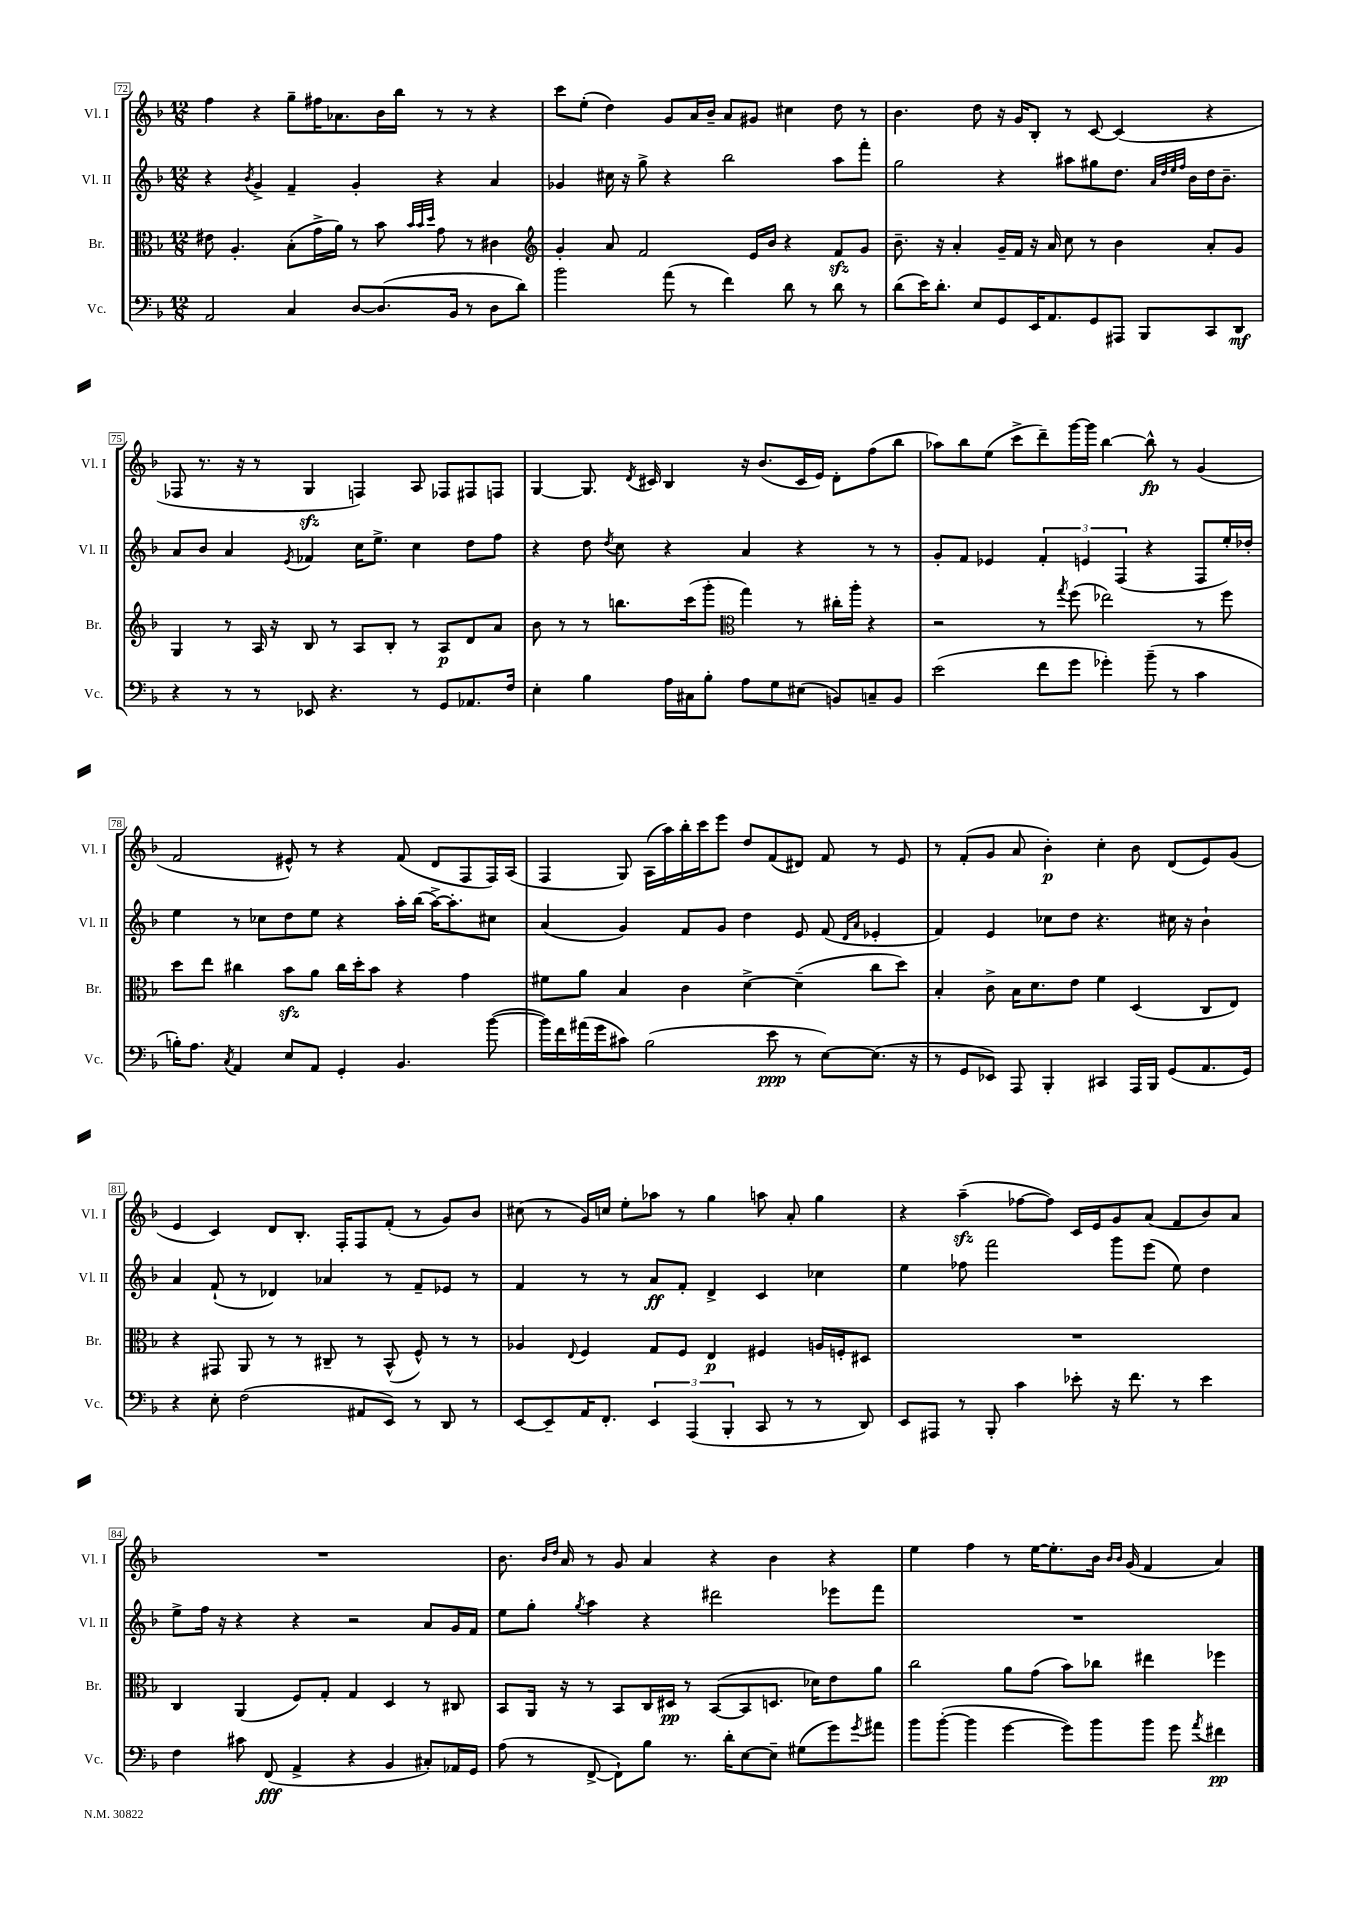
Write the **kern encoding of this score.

**kern	**kern	**kern	**kern
*staff4	*staff3	*staff2	*staff1
*clefF4	*clefC3	*clefG2	*clefG2
*k[b-]	*k[b-]	*k[b-]	*k[b-]
*M12/8	*M12/8	*M12/8	*M12/8
2AA	8e#	4r	4ff
.	4.A'	.	.
.	.	8qb-	.
.	.	4g^	4r
4C	(8B-'	4f~	8gg~
.	16g^	.	16ff#
.	16a)	.	8.a-
[8D	8r	4g'	.
(8.D]	8b-	.	16b-
.	.	.	16bb-
.	32qqb-	.	.
.	32qqb-	.	.
.	32qqdd	.	.
.	8g	4r	8r
16BB-	.	.	.
8r	8r	.	8r
8D	4c#	4a	4r
8d)	.	.	.
=	=	=	=
*	*clefG2	*	*
2b-	4g'	4g-	8ccc
.	.	.	(8ee'
.	8a	16cc#	4dd)
.	.	16r	.
.	2f	8gg^	.
(8a	.	4r	8g
8r	.	.	16a
.	.	.	16b-~
4f)	.	2bb-	8a
.	16e	.	8g#
.	16b-	.	.
8d	4r	.	4cc#
8r	.	.	.
8d	8f	8aa	8dd
8r	8g	8fff'	8r
=	=	=	=
(8d	8.b-~	2gg	4.b-
16e)	.	.	.
8.d'	16r	.	.
.	4a'	.	.
8E	.	.	8dd
8GG	16g~	4r	16r
.	16f	.	16g
16EE	16r	.	8B-'
8.AA	16a	.	.
.	8cc	8aa#	8r
8GG	8r	8gg#	[8c
8AAA#	4b-	8.dd	(4c]
8BBB-	.	.	.
.	.	32qqa	.
.	.	32qqdd	.
.	.	32qqee	.
.	.	32qqff	.
.	.	16b-	.
8CC	8a'	16dd	4r
.	.	8.b-~	.
8DD	8g	.	.
=	=	=	=
4r	4G	8a	8F-
.	.	8b-	8.r
8r	8r	4a	.
.	.	.	16r
8r	16A	.	8r
.	16r	.	.
.	.	8qe	.
8EE-	8B-	4f-	4G
4.r	8r	.	.
.	8A	16cc	4F)
.	.	8.ee^	.
.	8B-'	.	.
8r	8r	4cc	8A
8GG	8A	.	8F-
8.AA-	8d	8dd	8F#
.	8a	8ff	8F
16F	.	.	.
=	=	=	=
4E'	8b-	4r	[4G
.	8r	.	.
4B-	8r	8dd	8.G]
.	.	8qdd	.
.	8.bb	8cc	.
.	.	.	8qd
.	.	.	16c#
16A	.	4r	4B-
16C#	(16ccc	.	.
8B-'	8ggg'	.	.
*	*clefC3	*	*
8A	4gg)	4a	16r
.	.	.	(8.b-
8G	.	.	.
(8E#	8r	4r	16c#
.	.	.	16e)
8BB)	16cc#'	.	8d'
.	16aa'	.	.
8C~	4r	8r	(8ff
8BB	.	8r	8bb-
=	=	=	=
(2e	2r	8g'	8aa-)
.	.	8f	8bb-
.	.	4e-	(8ee
.	.	.	8ccc^
8f	8r	6f'	8ddd~)
.	8qgg	.	.
8g	(8ff	.	[16ggg
.	.	6e	.
.	.	.	16ggg]
4g-')	2ee-)	.	[4bb-
.	.	(6F	.
(8b-~	.	4r	8bb-^^]
8r	.	.	8r
4c	8r	8F	(4g
.	8ff	16ee')	.
.	.	16dd-'	.
=	=	=	=
16B')	8dd	4ee	2f
8.A	.	.	.
.	8ee	.	.
8qC	.	.	.
4AA	4cc#	8r	.
.	.	8cc-	.
8E	8b-	8dd	8e#^^)
8AA	8a	8ee	8r
4GG'	16cc#	4r	4r
.	16dd'	.	.
.	8b-	.	.
4.BB-	4r	16aa'	(8f
.	.	(16bb-	.
.	.	[16aa^)	8d
.	.	8.aa']	.
.	4g	.	8F
([8b-	.	8cc#	16F)
.	.	.	(16A
=	=	=	=
16b-])	8f#	(4a	4F
16f	.	.	.
(16a#	8a	.	.
16g	.	.	.
8c#)	4B-	4g)	8G)
(2B-	.	.	(16A
.	.	.	16aa)
.	4c	8f	16bb-'
.	.	.	16ccc
.	.	8g	8eee
.	[4d^	4dd	8dd
8e	.	.	(8f
8r	(4d~]	8e	8d#)
[8E)	.	(8f	8f
.	.	16qqd	.
.	.	16qqa	.
(8.E]	8cc	4e-'	8r
.	8dd)	.	8e
16r	.	.	.
=	=	=	=
8r	4B-'	4f)	8r
8GG	.	.	(8f'
8EE-)	8c^	4e	8g
8AAA	16B-	.	8a
.	8.d	.	.
4BBB-'	.	8cc-	4b-')
.	8e	8dd	.
4CC#	4f	4.r	4cc'
16AAA	(4D	.	8b-
16BBB-	.	.	.
(8GG	.	16cc#	(8d
.	.	16r	.
8.AA	8C	4b-`	8e)
.	8E)	.	(8g
16GG)	.	.	.
=	=	=	=
4r	4r	4a	4e
8E'	8GG#	(8f`	4c)
(2F	8AA	8r	.
.	8r	4d-)	8d
.	8r	.	8.B-'
.	8C#~	4a-	.
.	.	.	16F'
8AA#	8r	.	8F
8EE)	(8BB-^^	8r	(8f'
8r	8F^^)	8f~	8r
8DD	8r	8e-	8g)
8r	8r	8r	8b-
=	=	=	=
[8EE	4A-	4f	(8cc#
8EE~]	.	.	8r
.	8qqE	.	.
16AA	4F	8r	16g)
8.FF'	.	.	16cc
.	.	8r	8ee'
6EE	8G	8a	8aa-
.	8F	8f'	8r
(6AAA	.	.	.
.	4E	4d^	4gg
6BBB-'	.	.	.
8CC	4F#	4c	8aa
8r	.	.	8a'
8r	16A	4cc-	4gg
.	16F'	.	.
8DD)	8D#	.	.
=	=	=	=
8EE	1.r	4ee	4r
8AAA#	.	.	.
8r	.	8ff-	(4aa~
8BBB-'	.	2fff	.
4c	.	.	[8ff-
.	.	.	8ff-])
8e-'	.	.	16c
.	.	.	16e
16r	.	8ggg	8g
8.f	.	.	.
.	.	(8eee	(8a
8r	.	8ee)	8f
4e-	.	4dd	8b-)
.	.	.	8a
=	=	=	=
4F	4C	8ee^	1.r
.	.	16ff	.
.	.	16r	.
8c#	(4AA	4r	.
(8FF	.	.	.
4AA^	8F)	4r	.
.	8G'	.	.
4r	4G	2r	.
4BB-	4D	.	.
8C#')	8r	8a	.
16AA-	8C#	16g	.
16GG	.	16f	.
=	=	=	=
(8A	8BB-	8ee	8.b-
8r	16AA	8gg'	.
.	.	.	16qqb-
.	.	.	16qqdd
.	16r	.	16a
.	.	8qgg	.
[8FF^	8r	4aa	8r
8FF`])	8BB-	.	8g
8B-	16C	4r	4a
.	16D#	.	.
8.r	8r	.	.
.	([8BB-	2ddd#	4r
16d'	.	.	.
[8E	8BB-]	.	.
8E~]	8.D	.	4b-
(8G#	.	.	.
.	16d-)	.	.
8g)	8e	8eee-	4r
8qg	.	.	.
8a#	8a	8fff	.
=	=	=	=
8b-	2cc	1.r	4ee
([8b-'	.	.	.
4b-]	.	.	4ff
[4g	8a	.	8r
.	(8g	.	[16ee
.	.	.	8.ee']
8g])	8b-)	.	.
8b-	8cc-	.	16b-
.	.	.	16qqb-
.	.	.	16qqb-
.	.	.	(16g
8b-	4ee#	.	4f
8g	.	.	.
8qa	.	.	.
4f#	4ff-	.	4a)
==	==	==	==
*-	*-	*-	*-
